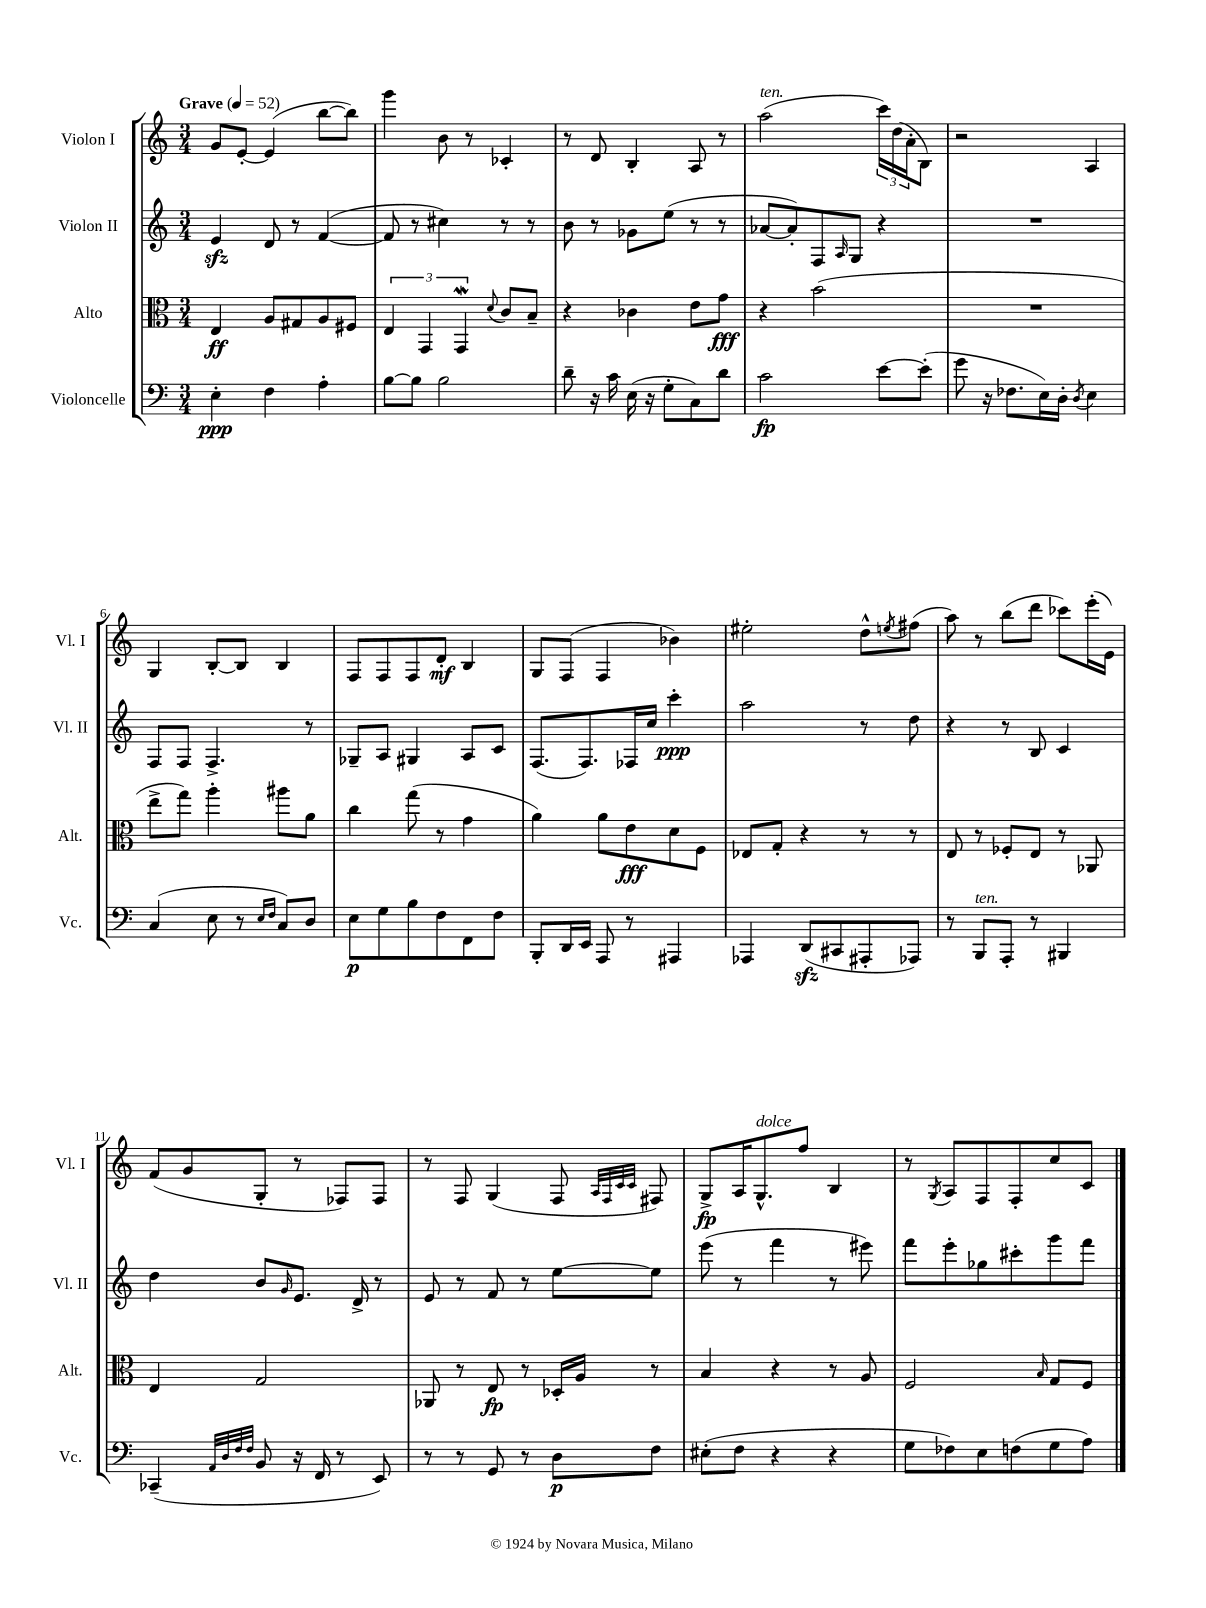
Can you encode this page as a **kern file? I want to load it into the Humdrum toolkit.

**kern	**kern	**kern	**kern
*staff4	*staff3	*staff2	*staff1
*clefF4	*clefC3	*clefG2	*clefG2
*k[]	*k[]	*k[]	*k[]
*M3/4	*M3/4	*M3/4	*M3/4
*MM52	*MM52	*MM52	*MM52
4E'	4E	4e	8g
.	.	.	[8e'
4F	8A	8d	(4e]
.	8G#	8r	.
4A'	8A	([4f	[8bb
.	8F#	.	8bb])
=	=	=	=
[8B	6E	8f]	4ggg
8B]	.	8r	.
.	6GG	.	.
2B	.	4cc#)	8b
.	6GG	.	.
.	.	.	8r
.	8qqd	.	.
.	8c	8r	4c-'
.	8B~	8r	.
=	=	=	=
8d~	4r	8b	8r
16r	.	8r	8d
16c	.	.	.
(16E	4c-	8g-	4B'
16r	.	.	.
8G'	.	(8ee	.
8C)	8e	8r	8A
8d	8g	8r	8r
=	=	=	=
2c	4r	[8a-	(2aa
.	.	8a-'])	.
.	(2b	8F	.
.	.	16qqA	.
.	.	8G	.
[8e	.	4r	24ccc)
.	.	.	(24dd
.	.	.	24a'
(8e']	.	.	8B)
=	=	=	=
8g	2.r	2.r	2r
16r	.	.	.
8.F-	.	.	.
16E)	.	.	.
16D'	.	.	.
8qD	.	.	.
4E	.	.	4A
=	=	=	=
(4C	8ee^	8F	4G
.	8gg)	8F	.
8E	4aa'	4.F^	[8B'
8r	.	.	8B]
16qqE	.	.	.
16qqF	.	.	.
8C)	8aa#	.	4B
8D	8a	8r	.
=	=	=	=
8E	4cc	8G-~	8F
8G	.	8A	8F
8B	(8gg	4G#	8F
8F	8r	.	8d'
8FF	4g	8A	4B
8F	.	8c	.
=	=	=	=
8BBB'	4a)	(8.F	8G
16DD	.	.	(8F
16EE	.	8.F)	.
8AAA	8a	.	4F
8r	8e	16F-	.
.	.	16cc	.
4AAA#	8d	4ccc'	4b-)
.	8F	.	.
=	=	=	=
4AAA-	8E-	2aa	2ee#'
.	8G'	.	.
(8DD	4r	.	.
8CC#	.	.	.
8AAA#'	8r	8r	8dd^^
.	.	.	8qee
8AAA-)	8r	8dd	(8ff#
=	=	=	=
8r	8E	4r	8aa)
8BBB	8r	.	8r
8AAA'	8F-'	8r	(8bb
8r	8E	8B	8ddd
4BBB#	8r	4c	8ccc-)
.	8AA-	.	(16eee'
.	.	.	16e)
=	=	=	=
(4CC-~	4E	4dd	(8f
.	.	.	8g
32qqAA	.	.	.
32qqD	.	.	.
32qqF	.	.	.
32qqF	.	.	.
8BB	2G	8b	8G'
.	.	16qqg	.
16r	.	8.e	8r
16FF	.	.	.
8r	.	.	8F-)
.	.	16d^	.
8EE)	.	8r	8F-
=	=	=	=
8r	8AA-	8e	8r
8r	8r	8r	8F
8GG	8E	8f	(4G
8r	8r	8r	.
8D	16D-'	[8ee	8F
.	16A	.	.
.	.	.	32qqA
.	.	.	32qqF
.	.	.	32qqc
.	.	.	32qqc
8F	8r	8ee]	8F#)
=	=	=	=
(8E#'	4B	(8eee	8G^
8F	.	8r	16A
.	.	.	8.G^^
4r	4r	4fff	.
.	.	.	8ff
4r	8r	8r	4B
.	8A	8eee#)	.
=	=	=	=
8G	2F	8fff	8r
.	.	.	8qG
8F-)	.	8eee'	8A
8E	.	8gg-	8F
(8F	.	8ccc#'	8F'
.	16qqB	.	.
8G	8G	8ggg	8cc
8A)	8F	8fff	8c
==	==	==	==
*-	*-	*-	*-
